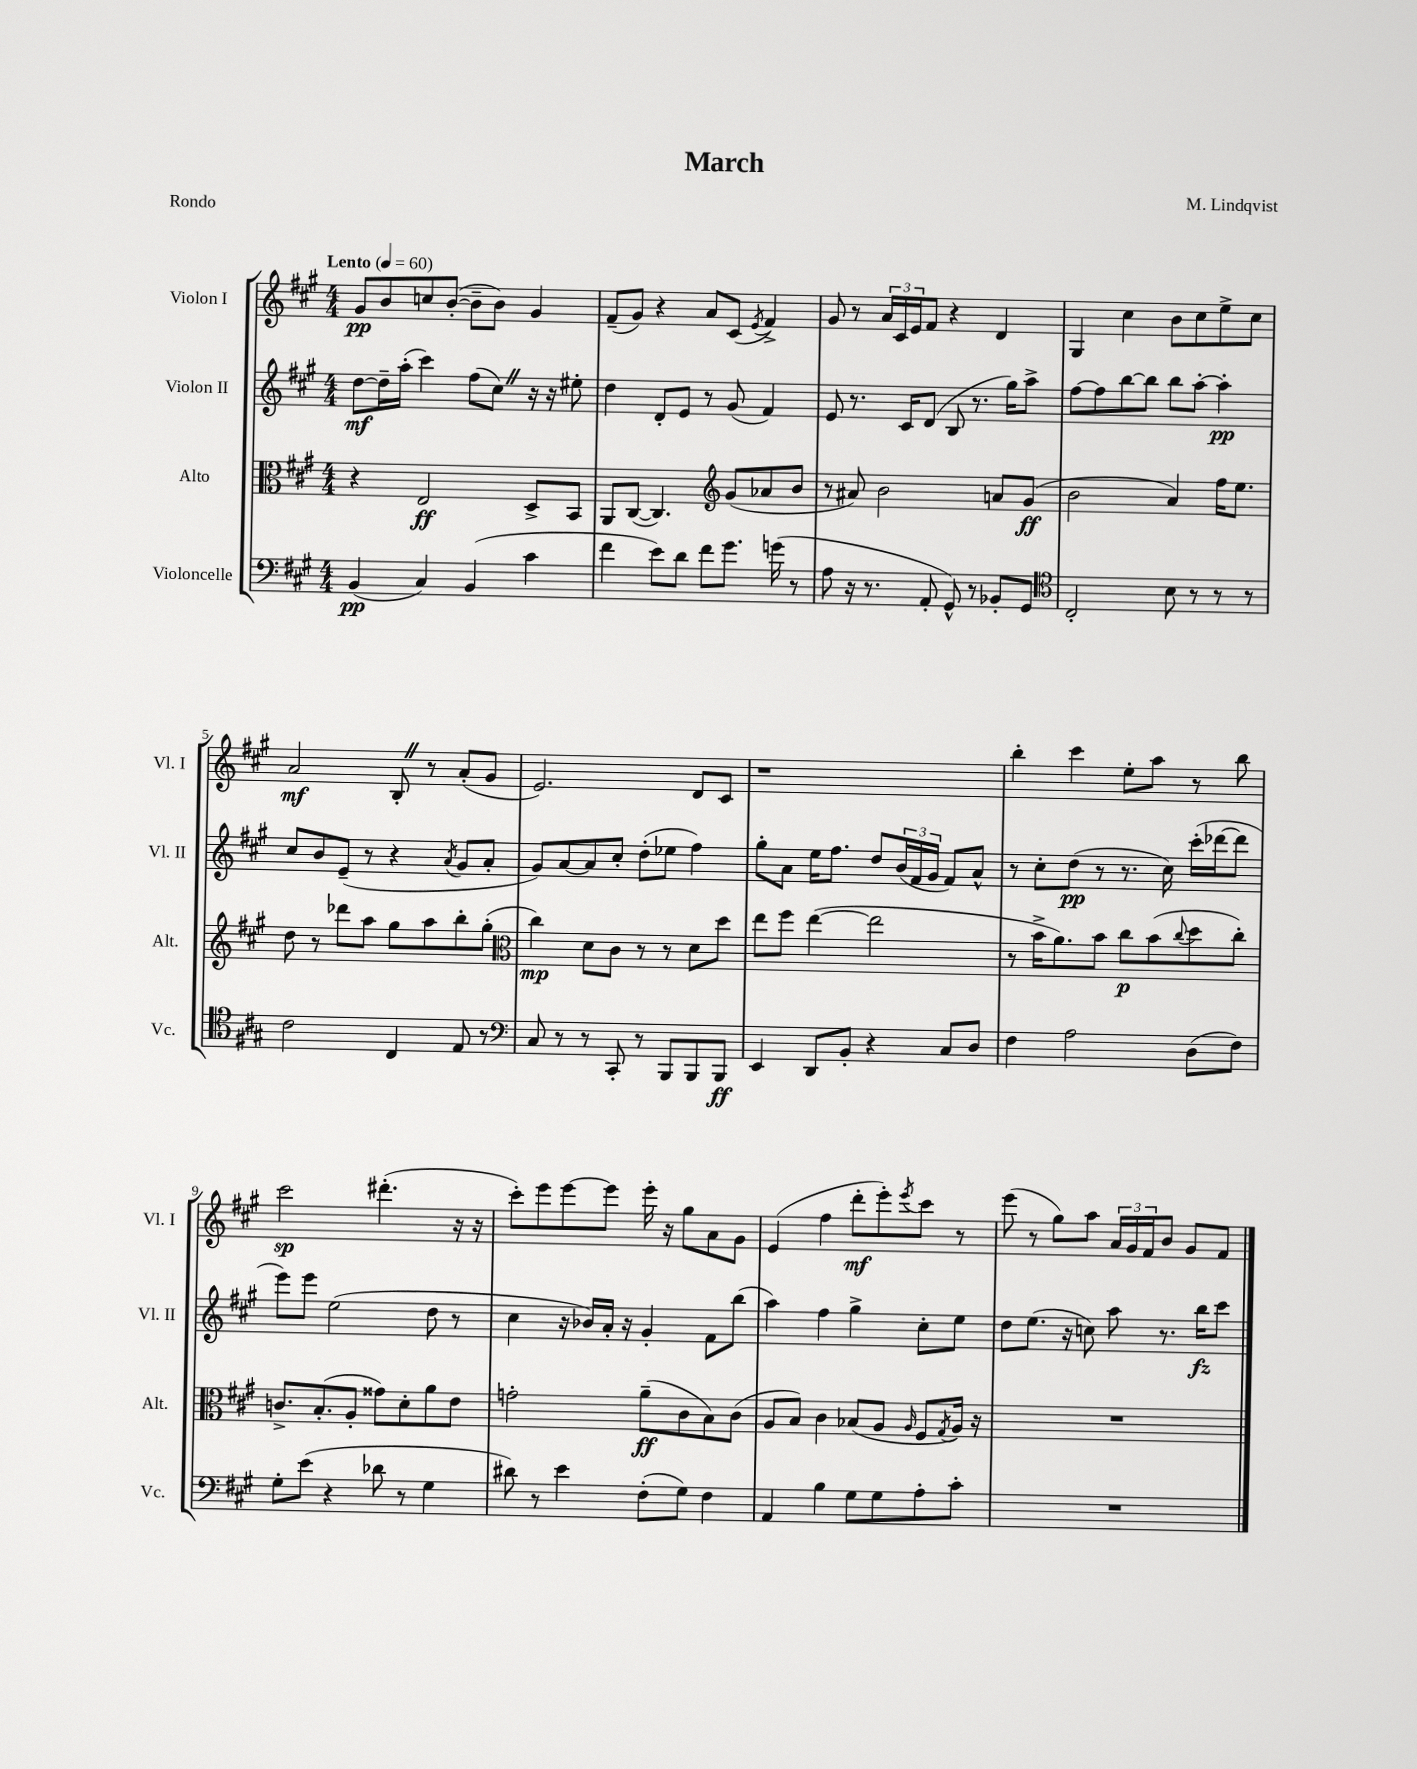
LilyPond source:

\header { title = "March" composer = "M. Lindqvist" piece = "Rondo" }
<<
\new StaffGroup <<
\new Staff = "s0" \with { instrumentName = "Violon I" shortInstrumentName = "Vl. I" } {
    \clef treble \key a \major \numericTimeSignature \time 4/4 \tempo "Lento" 4 = 60
    gis'8\pp b'8 c''8 b'8~-.( b'8-- b'8) gis'4 |
    fis'8--( gis'8) r4 a'8 cis'8( \acciaccatura { e'8 } fis'4->) |
    gis'8 r8 \tuplet 3/2 { a'16 cis'16 e'16 } fis'8 r4 d'4 |
    gis4 cis''4 b'8 cis''8 e''8-> cis''8 |
    a'2\mf b8-. \once \override BreathingSign.text = \markup { \musicglyph "scripts.caesura.straight" } \breathe r8 a'8-.( gis'8 |
    e'2.) d'8 cis'8 |
    r1 |
    b''4-. cis'''4 e''8-. a''8 r8 b''8 |
    cis'''2\sp dis'''4.-.( r16 r16 |
    cis'''8-.) e'''8 e'''8~ e'''8 e'''16-. r16 gis''8 a'8 gis'8 |
    e'4( fis''4 d'''8-.\mf e'''8-.) \acciaccatura { e'''8 } cis'''8 r8 |
    e'''8( r8 gis''8) a''8 \tuplet 3/2 { a'16 gis'16 fis'16 } b'8 gis'8 fis'8 \bar "|." |
}
\new Staff = "s1" \with { instrumentName = "Violon II" shortInstrumentName = "Vl. II" } {
    \clef treble \key a \major \numericTimeSignature \time 4/4
    d''8~\mf d''16-- a''16-.( cis'''4) fis''8( cis''8) \once \override BreathingSign.text = \markup { \musicglyph "scripts.caesura.straight" } \breathe r16 r16 eis''8-. |
    d''4 d'8-. e'8 r8 gis'8( fis'4) |
    e'8 r8. cis'16 d'8( b8 r8. gis''16) a''8-> |
    fis''8~ fis''8 b''8~ b''8 b''8 a''8~-. a''4-.\pp |
    cis''8 b'8 e'8--( r8 r4 \acciaccatura { a'8 } gis'8 a'8-. |
    gis'8) a'8~ a'8 cis''8-. d''8-.( ees''8 fis''4) |
    gis''8-. a'8 e''16 fis''8. d''8 \tuplet 3/2 { b'16( fis'16 gis'16 } fis'8) a'8-^ |
    r8 cis''8-. d''8\pp( r8 r8. cis''16) cis'''16-.( des'''16~ des'''8 |
    e'''8) e'''8 e''2( d''8 r8 |
    cis''4 r16 bes'16) a'16-. r16 gis'4-. fis'8 b''8( |
    a''4) fis''4 gis''4-> cis''8-. e''8 |
    d''8 e''8.( r16 c''8) a''8 r8. b''16\fz cis'''8 \bar "|." |
}
\new Staff = "s2" \with { instrumentName = "Alto" shortInstrumentName = "Alt." } {
    \clef alto \key a \major \numericTimeSignature \time 4/4
    r4 e2\ff d8-> b,8 |
    a,8 cis8~( cis4.) \clef treble gis'8( aes'8 b'8 |
    r8 ais'8) b'2 a'8 gis'8\ff( |
    b'2 a'4) fis''16 e''8. |
    d''8 r8 des'''8 a''8 gis''8 a''8 b''8-. gis''8-.( |
    \clef alto cis''4\mp) d'8 cis'8 r8 r8 d'8 d''8 |
    e''8 fis''8 e''4~( e''2 |
    r8 b'16-> a'8.) b'8 cis''8\p b'8( \appoggiatura { cis''8 } d''8 cis''8-.) |
    c'8.-> b8.-.( a8-. gisis'8) d'8-. a'8 e'8 |
    g'2-. a'8--\ff( cis'8 b8) cis'8( |
    a8 b8) cis'4 bes8( a8 \grace { a16 } fis8 \acciaccatura { gis8 } a16) r16 |
    R1 \bar "|." |
}
\new Staff = "s3" \with { instrumentName = "Violoncelle" shortInstrumentName = "Vc." } {
    \clef bass \key a \major \numericTimeSignature \time 4/4
    b,4\pp( cis4) b,4( cis'4 |
    fis'4 e'8) d'8 fis'8 gis'8. g'16( r8 |
    a8 r16 r8. a,8-. gis,8-^) r8 bes,8-. gis,8 |
    \clef tenor cis2-. b8 r8 r8 r8 |
    cis'2 cis4 e8 r8 |
    \clef bass cis8 r8 r8 cis,8-. r8 b,,8 b,,8 b,,8\ff |
    e,4 d,8 b,8-. r4 cis8 d8 |
    fis4 a2 d8( fis8) |
    gis8-. e'8( r4 des'8 r8 gis4 |
    dis'8) r8 e'4 fis8-.( gis8) fis4 |
    a,4 b4 gis8 gis8 a8-. cis'8-. |
    R1 \bar "|." |
}
>>
>>
